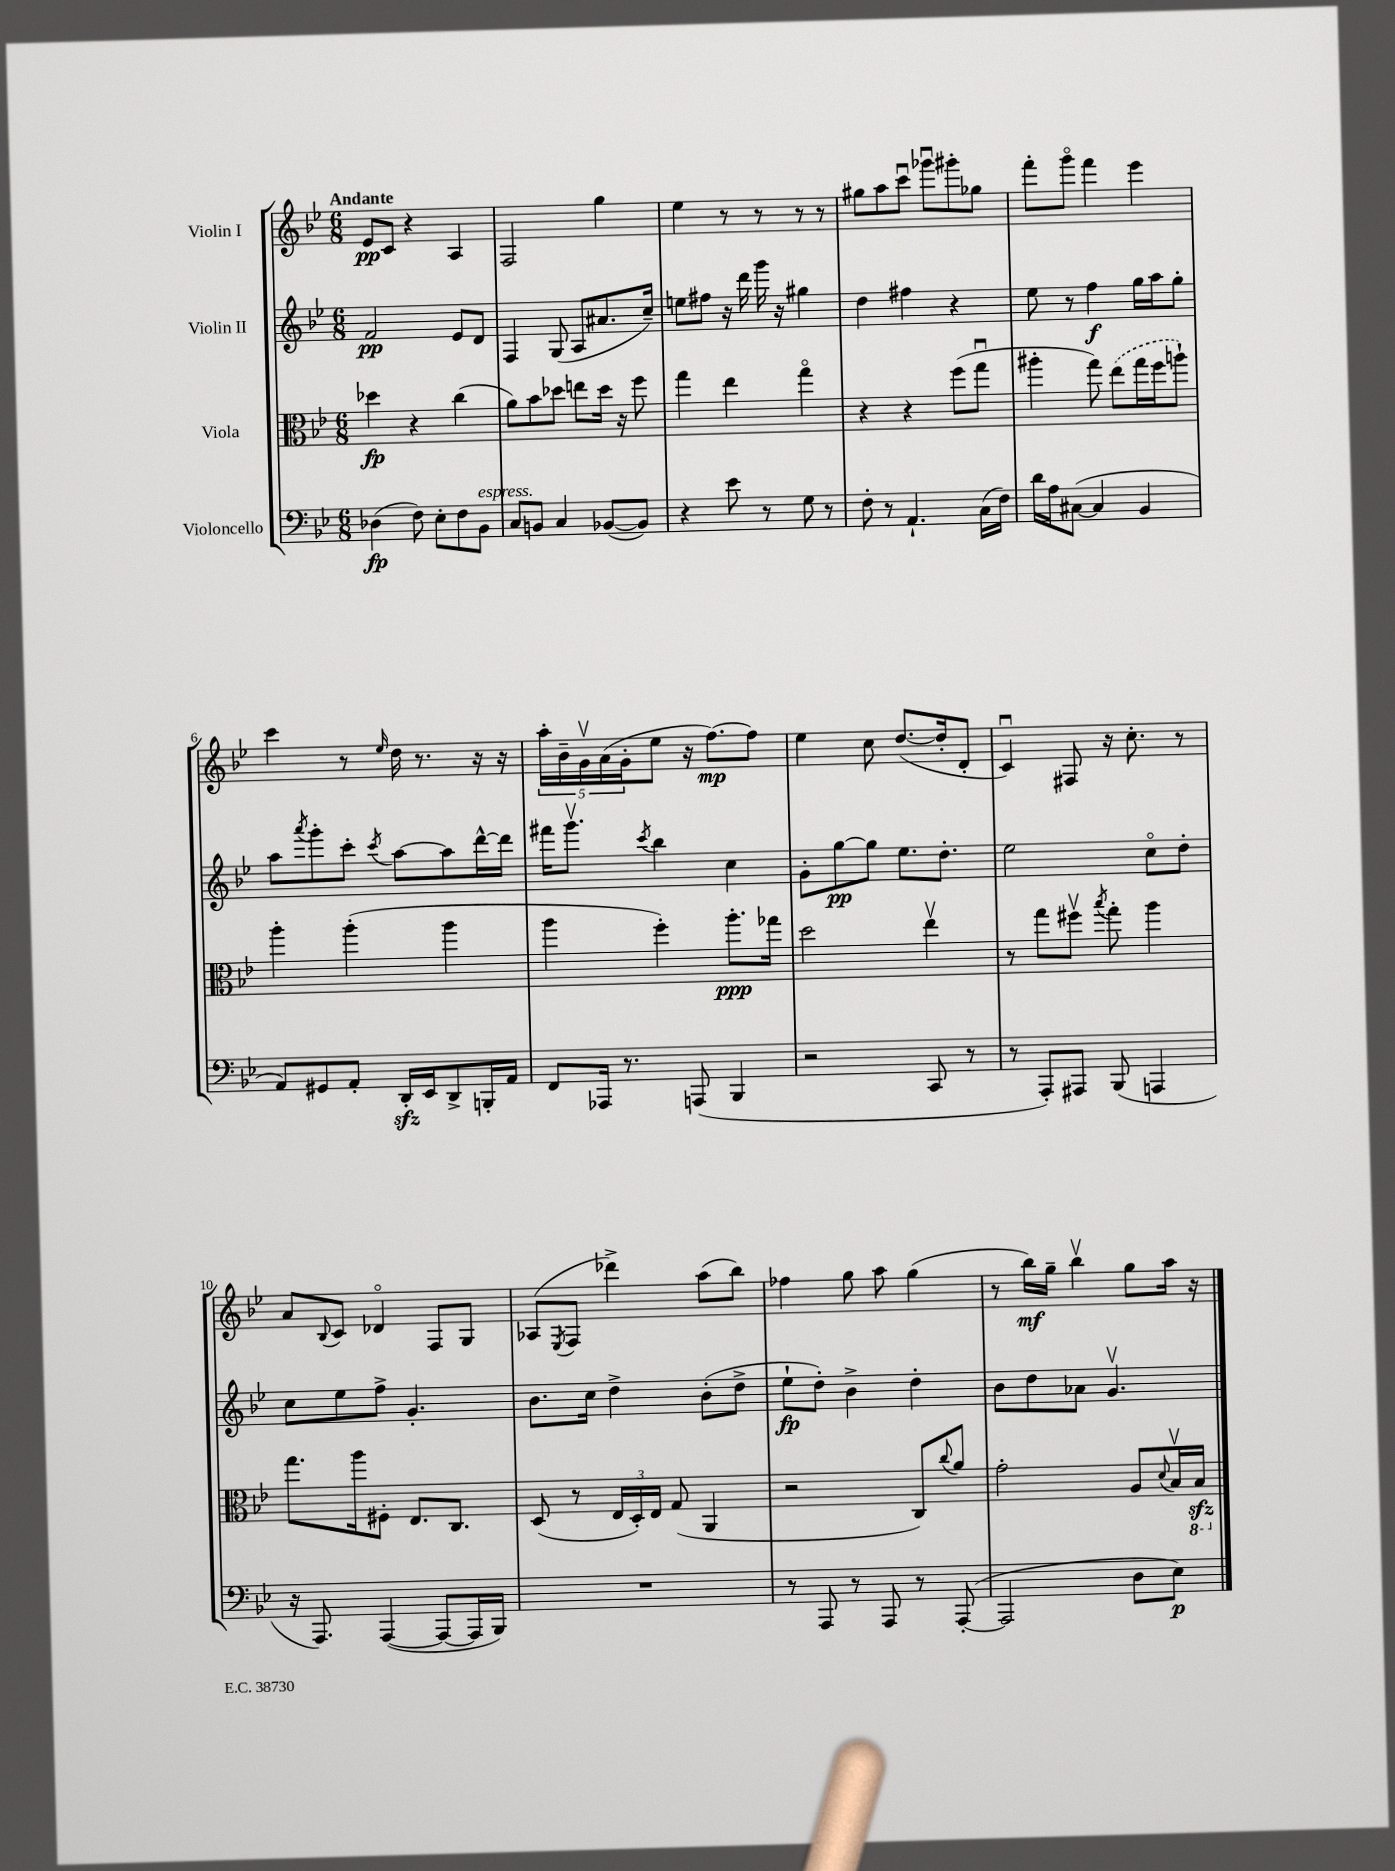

**kern	**kern	**kern	**kern
*staff4	*staff3	*staff2	*staff1
*clefF4	*clefC3	*clefG2	*clefG2
*k[b-e-]	*k[b-e-]	*k[b-e-]	*k[b-e-]
*M6/8	*M6/8	*M6/8	*M6/8
(4D-\	4dd-\	2f/	8e-/L
.	.	.	8c/J
8F\)	4r	.	4r
8E-'\L	.	.	.
8F\	(4cc\	8e-/L	4A/
8BB-\J	.	8d/J	.
=	=	=	=
8C/L	8a\L)	4F/	2F/
8BB/J	8b-\	.	.
4C/	8dd-\J	(8G/	.
.	8ee\L	8A/L	.
([8BB-/L	16dd-\Jk	8.a#/	4gg\
.	16r	.	.
8BB-/]J)	8ff\	.	.
.	.	16cc~/Jk)	.
=	=	=	=
4r	4gg\	8ee\L	4ee-\
.	.	8ff#\J	.
8e-\	4ee-\	16r	8r
.	.	16ddd\	.
8r	.	16ggg\	8r
.	.	16r	.
8G\	4ggo\	4gg#\	8r
8r	.	.	8r
=	=	=	=
8F'\	4r	4dd\	8gg#\L
8r	.	.	8aa\
4.AA`/	4r	4ff#\	8cccu\J
.	.	.	8ggg-u\L
.	(8ff\L	4r	8ggg#'\
(16C\LL	8ggu\J	.	8gg-\J
16F\JJ)	.	.	.
=	=	=	=
16d\LL	4aa#'\	8ee-\	8fff'\L
16A\J	.	.	.
([8C#\J	.	8r	8gggo\J
4C#/]	8gg\)	4ff\	4fff\
.	(8ee-\L	.	.
4BB-/	16gg\L	16gg\LL	4eee-\
.	16ff\J	16aa\J	.
.	8aa`\J)	8gg'\J	.
=	=	=	=
8AA/L)	4aa'\	8aa\L	4ccc\
.	.	8qaaa/	.
8GG#/	.	8ggg'\	.
8AA'/J	(4aa'\	8ccc'\J	8r
.	.	8qccc/	16qqee-/
16DD'/LL	.	[8aa\L	16dd\
16EE-/J	.	.	8.r
8DD^/	4aa\	8aa\]	.
16BBB'/L	.	[16ddd^^\L	16r
16AA/JJ	.	16ddd\]JJ	16r
=	=	=	=
8FF/L	4aa\	16fff#\LK	20aa'\LL
.	.	.	20b-~\
.	.	8.gggv\J	.
.	.	.	20gv\
16AAA-/Jk	.	.	.
.	.	.	(20a\
8.r	.	.	.
.	.	.	20g'\J
.	.	8qccc/	.
.	4ff'\)	4bb-\	8ee-\J
(8AAA/	.	.	16r
.	.	.	[8.ff\L)
4BBB-/	8.aa'\L	4cc\	.
.	.	.	8ff\]J
.	16gg-\Jk	.	.
=	=	=	=
2r	2dd\	8g'\L	4ee-\
.	.	[8gg\	.
.	.	8gg\]J	8cc\
.	.	8.ee-\L	([8.dd/L
8CC/	4ee-v\	.	.
.	.	8.dd'\J	16dd'/]k
8r	.	.	8d'/J
=	=	=	=
8r	8r	2ee-\	4cu/)
8AAA'/L)	8gg\L	.	.
8AAA#/J	8ff#v\J	.	8F#/
.	8qbb-/	.	.
(8BBB-/	8gg'\	.	16r
.	.	.	8.cc'\
4AAA/	4aa\	8cco\L	.
.	.	8dd'\J	8r
=	=	=	=
16r	8.gg\L	8cc\L	8a/L
8.AAA/)	.	.	.
.	.	.	8qqB-/
.	.	8ee-\	8c/J
.	16aa\k	.	.
([4AAA/	8F#'\J	8ff^\J	4d-o/
.	8.E-/L	4.g'/	.
8AAA/_L	.	.	8F/L
.	8.C/J	.	.
16AAA/]L	.	.	8G/J
16BBB-/JJ)	.	.	.
=	=	=	=
2.r	(8D/	8.b-\L	(8A-/L
.	.	.	8qE-/
.	8r	.	8F/J
.	.	16cc\Jk	.
.	24E-/LL	4dd^\	4ddd-^\)
.	24D'/)	.	.
.	24E-/JJ	.	.
.	(8G/	.	.
.	4AA/	(8b-'\L	(8aa\L
.	.	8dd^\J	8bb-\J)
=	=	=	=
8r	2r	8ee-`\L	4ff-\
8AAA/	.	8dd'\J)	.
8r	.	4b-^\	8gg\
8AAA/	.	.	8aa\
8r	8C/L)	4dd'\	(4gg\
.	8qqcc/	.	.
([8AAA'/	8a/J	.	.
=	=	=	=
2AAA/]	2g'\	8b-\L	8r
.	.	8dd\	16bb-\LL)
.	.	.	16gg~\JJ
.	.	8a-\J	4bb-v\
.	.	4.gv/	.
8D\L	8A/L	.	8gg\L
.	8qqd/	.	.
8E-\J)	16B-v/L	.	16aa\Jk
.	16BB-/JJ	.	16r
==	==	==	==
*-	*-	*-	*-
